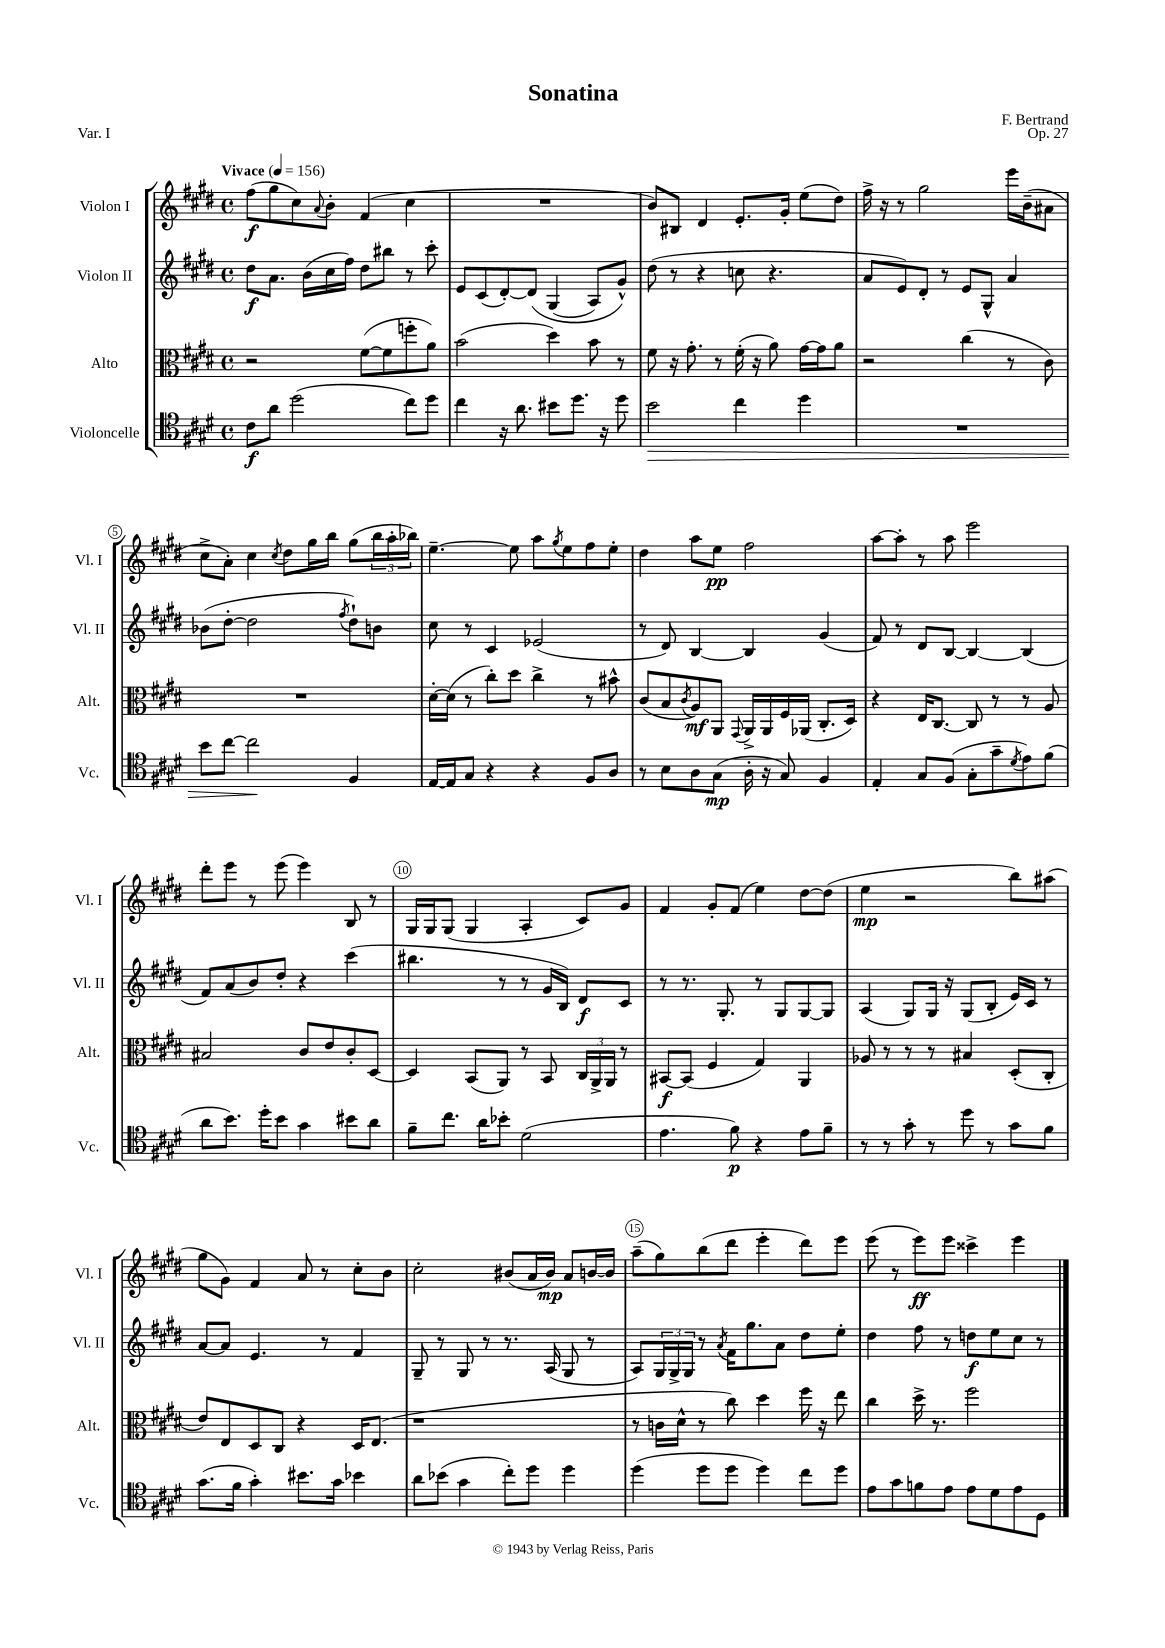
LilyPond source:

\header { title = "Sonatina" composer = "F. Bertrand" opus = "Op. 27" piece = "Var. I" }
<<
\new StaffGroup <<
\new Staff = "s0" \with { instrumentName = "Violon I" shortInstrumentName = "Vl. I" } {
    \clef treble \key e \major \defaultTimeSignature \time 4/4 \tempo "Vivace" 4 = 156
    fis''8\f( gis''8 cis''8) \appoggiatura { a'8 } b'8-. fis'4( cis''4 |
    R1 |
    b'8) bis8 dis'4 e'8.-. gis'16-. e''8( dis''8) |
    fis''16-> r16 r8 gis''2 e'''16 b'16--( ais'8 |
    cis''8-> a'8-.) cis''4 \acciaccatura { cis''8 } dis''8 gis''16 b''16 gis''8( \tuplet 3/2 { b''16 a''16-. bes''16) } |
    e''4.~-- e''8 a''8 \acciaccatura { gis''8 } e''8 fis''8 e''8-. |
    dis''4 a''8 e''8\pp fis''2 |
    a''8~ a''8-. r8 a''8 e'''2 |
    dis'''8-. e'''8 r8 e'''8( e'''4) b8 r8 |
    gis16 gis16 gis8( gis4 a4-. cis'8) gis'8 |
    fis'4 gis'8-. fis'8( e''4) dis''8~ dis''8( |
    e''4\mp r2 b''8) ais''8( |
    gis''8 gis'8) fis'4 a'8 r8 cis''8-. b'8 |
    cis''2-. bis'8( a'16 bis'16\mp) a'8 b'16~ b'16 |
    a''8--( gis''8) b''8( dis'''8 e'''4-. dis'''8) e'''8 |
    e'''8( r8 e'''8\ff) e'''8 cisis'''4-> e'''4 \bar "|." |
}
\new Staff = "s1" \with { instrumentName = "Violon II" shortInstrumentName = "Vl. II" } {
    \clef treble \key e \major \defaultTimeSignature \time 4/4
    dis''8\f a'8. b'16( cis''16 fis''16) dis''8 bis''8 r8 cis'''8-. |
    e'8 cis'8( dis'8~-.) dis'8\( gis4( a8) gis'8-^\) |
    dis''8( r8 r4 c''8 r4. |
    a'8 e'8) dis'8-. r8 e'8 gis8-^ a'4 |
    bes'8( dis''8~-. dis''2 \acciaccatura { fis''8 } dis''8-!) b'8 |
    cis''8 r8 cis'4 ees'2( |
    r8 dis'8) b4~ b4 gis'4( |
    fis'8) r8 dis'8 b8~ b4~ b4( |
    fis'8) a'8( b'8) dis''8-. r4 cis'''4( |
    bis''4. r8 r8 gis'16 b16) dis'8\f cis'8 |
    r8 r8. gis8.-. r8 gis8 gis8~ gis8 |
    a4( gis8) gis16 r16 gis8( b8-. e'16) cis'16 r8 |
    a'8~ a'8 e'4. r8 fis'4 |
    gis8-- r8 gis8 r8 r8. a16( gis8 r8 |
    a8) \tuplet 3/2 { gis16 gis16-> gis16 } r8 \acciaccatura { a'8 } fis'16 gis''8. a'8 dis''8 e''8-. |
    dis''4 fis''8 r8 d''8\f e''8 cis''8 r8 \bar "|." |
}
\new Staff = "s2" \with { instrumentName = "Alto" shortInstrumentName = "Alt." } {
    \clef alto \key e \major \defaultTimeSignature \time 4/4
    r2 fis'8~( fis'8 f''8-. a'8) |
    b'2( dis''4) b'8 r8 |
    fis'8 r16 gis'8.-. r8 fis'16-.( r16 a'8) gis'16~ gis'16 a'8 |
    r2 cis''4( r8 cis'8) |
    R1 |
    dis'16~-. dis'16( r8 cis''8-.) dis''8 cis''4-> r8 bis'8-^ |
    cis'8( b8 \acciaccatura { cis'8 } a8\mf) a,8 \appoggiatura { gis,8 } a,16-> a,16 fis16 aes,16( cis8.-. dis16) |
    r4 e16 cis8.~ cis8 r8 r8 a8 |
    bis2 cis'8 e'8 cis'8-. dis8~ |
    dis4 b,8( a,8) r8 b,8 \tuplet 3/2 { cis16 a,16-> a,16 } r8 |
    bis,8~\f bis,8( fis4 gis4) a,4 |
    aes8 r8 r8 r8 bis4 dis8-.( cis8-. |
    e'8) e8 dis8 cis8 r4 dis16 e8.( |
    r1 |
    r8 c'16 dis'16-^ r8 cis''8) dis''4 fis''16 r16 e''8 |
    cis''4 dis''16-> r8. fis''2 \bar "|." |
}
\new Staff = "s3" \with { instrumentName = "Violoncelle" shortInstrumentName = "Vc." } {
    \clef tenor \key e \major \defaultTimeSignature \time 4/4
    cis'8\f a'8 dis''2( cis''8) dis''8 |
    cis''4 r16 a'8. bis'8 dis''8. r16 dis''8 |
    b'2\> cis''4 dis''4 |
    R1 |
    b'8 cis''8~ cis''2\! fis4 |
    e16~ e16 gis8 r4 r4 fis8 a8 |
    r8 b8 a8 gis8\mp( a16-. r16 gis8) fis4 |
    e4-. gis8 fis8( gis8-. gis'8-- \acciaccatura { dis'8 } e'8) fis'8( |
    a'8 b'8.) dis''16-. b'8 gis'4 bis'8 a'8 |
    fis'8-- cis''8. a'16 bes'8-. dis'2( |
    e'4. fis'8\p) r4 e'8 fis'8-- |
    r8 r8 gis'8-. r8 dis''8 r8 gis'8 fis'8 |
    gis'8.( fis'16 gis'4-.) bis'8. gis'16 bes'4 |
    a'8 bes'8( gis'4 cis''8-.) dis''8 dis''4 |
    dis''4( dis''8 dis''8 dis''4) cis''8 dis''8 |
    e'8 gis'8 f'8 e'8 e'8 dis'8 e'8 dis8 \bar "|." |
}
>>
>>
\layout { \context { \Score \override BarNumber.break-visibility = ##(#f #t #t) barNumberVisibility = #(every-nth-bar-number-visible 5) \override BarNumber.stencil = #(make-stencil-circler 0.1 0.3 ly:text-interface::print) } }
